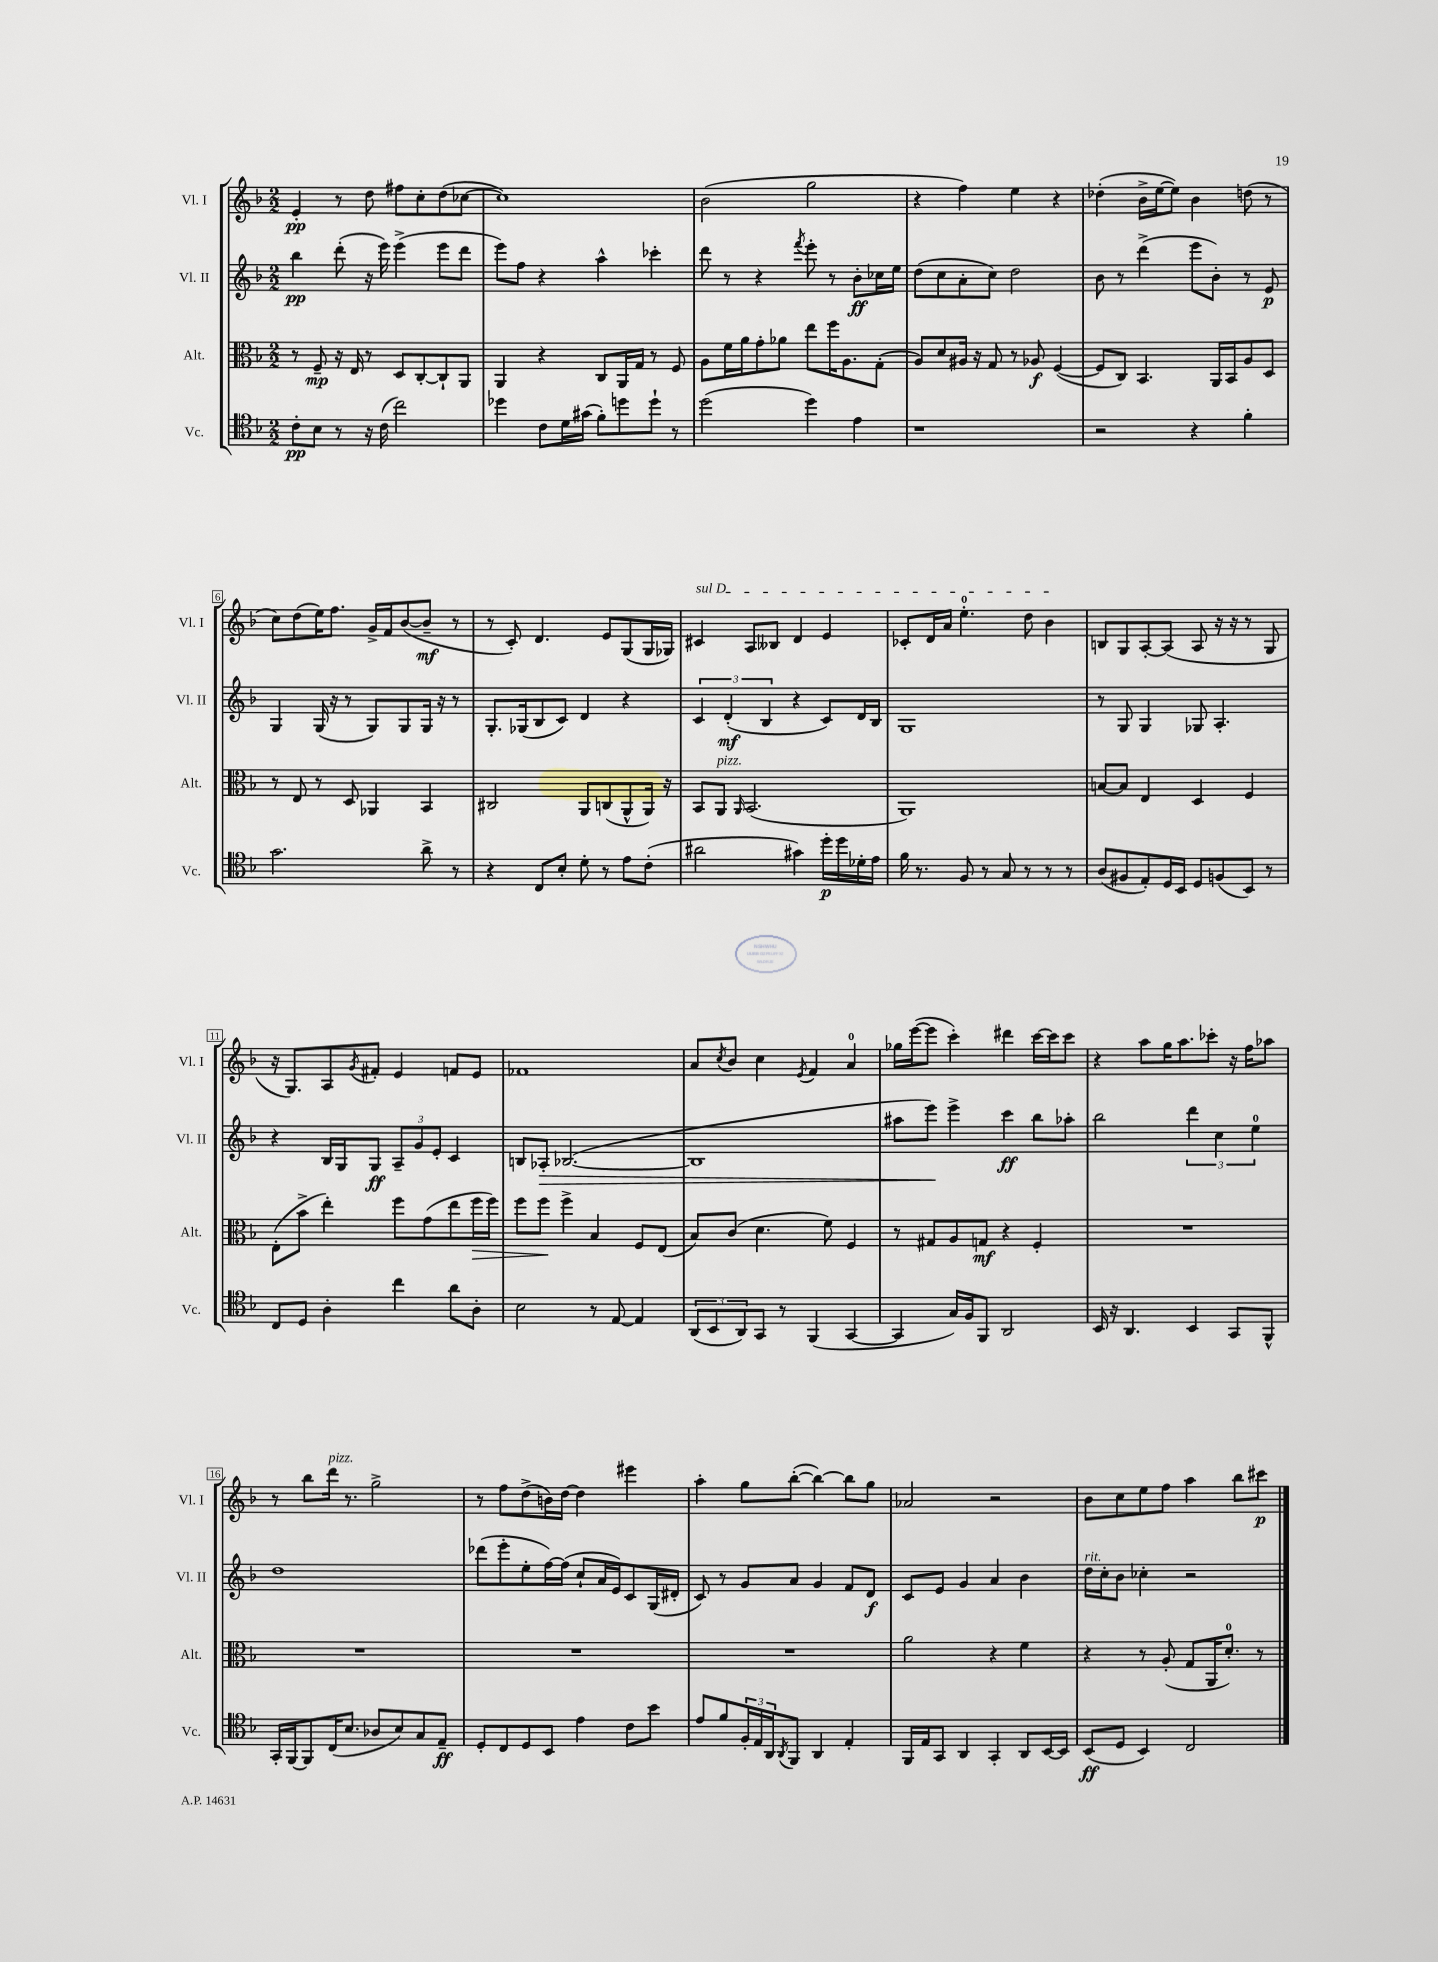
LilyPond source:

<<
\new StaffGroup <<
\new Staff = "s0" \with { instrumentName = "Vl. I" shortInstrumentName = "Vl. I" } {
    \clef treble \key f \major \numericTimeSignature \time 2/2
    e'4-.\pp r8 d''8 fis''8 c''8-. d''8( ces''8~ |
    ces''1) |
    bes'2( g''2 |
    r4 f''4) e''4 r4 |
    des''4-.( bes'16-> e''16~ e''8) bes'4 d''8( r8 |
    c''8) d''8( e''16) f''8. g'16-> f'16 bes'8~( bes'8--\mf r8 |
    r8 c'8-.) d'4. e'8 g8( g16 ges16) |
    \once \override TextSpanner.bound-details.left.text = \markup { \italic "sul D" } cis'4\startTextSpan a8 beses8 d'4 e'4 |
    ces'8-. d'16 a'16 e''4.-0-. d''8 bes'4\stopTextSpan |
    b8 g8 a8~-. a8( a8 r16 r16 r8 g8 |
    r16 g8.) a8 \acciaccatura { g'8 } fis'8-. e'4 f'8 e'8 |
    fes'1 |
    a'8 \acciaccatura { c''8 } bes'8 c''4 \acciaccatura { e'8 } f'4 a'4-0 |
    ges''16 e'''16~( e'''8 c'''4-.) dis'''4 c'''16~ c'''16 c'''8 |
    r4 a''8 g''16 a''8. ces'''8-. r16 f''16 aes''8 |
    r8 bes''8 d'''16^\markup { \italic "pizz." } r8. g''2-> |
    r8 f''8 d''8->( b'16) d''16~ d''4 eis'''4 |
    a''4-. g''8 bes''8~-.( bes''4~) bes''8 g''8 |
    aes'2 r2 |
    bes'8 c''8 e''8 f''8 a''4 bes''8 cis'''8\p \bar "|." |
}
\new Staff = "s1" \with { instrumentName = "Vl. II" shortInstrumentName = "Vl. II" } {
    \clef treble \key f \major \numericTimeSignature \time 2/2
    bes''4\pp d'''8-.( r16 e'''16) e'''4->( e'''8 d'''8 |
    e'''8) f''8 r4 a''4-^ ces'''4-. |
    d'''8 r8 r4 \acciaccatura { f'''8 } e'''8-. r8 bes'8-.\ff ces''16 e''16 |
    d''8( c''8 a'8-. c''8) d''2 |
    bes'8 r8 d'''4->( e'''8 bes'8-.) r8 e'8\p |
    g4 g16( r16 r8 g8) g8 g16 r16 r8 |
    g8.-. ges16( bes8 c'8) d'4 r4 |
    \tuplet 3/2 { c'4 d'4-.\mf( bes4 } r4 c'8) d'16 bes16 |
    g1 |
    r8 g8 g4 ges8 a4.-. |
    r4 bes16 g16 g8\ff \tuplet 3/2 { a8-- g'8 e'8-. } c'4 |
    b8 aes8-.\> bes2.~( |
    bes1 |
    ais''8 e'''8\!) e'''4-> c'''4\ff bes''8 aes''8-. |
    bes''2 \tuplet 3/2 { d'''4 c''4 e''4-0 } |
    d''1 |
    des'''8( e'''8-. e''8-. f''16~) f''16( c''8-! a'16 e'16) c'8 g16( dis'16-. |
    c'8) r8 g'8 a'8 g'4 f'8 d'8\f |
    c'8 e'8 g'4 a'4 bes'4 |
    d''16^\markup { \italic "rit." } c''16-. bes'8 ces''4-. r2 \bar "|." |
}
\new Staff = "s2" \with { instrumentName = "Alt." shortInstrumentName = "Alt." } {
    \clef alto \key f \major \numericTimeSignature \time 2/2
    r8 f8--\mp r16 e16 r8 d8 c8~-. c8-! a,8 |
    a,4 r4 c8 a,16 g16 r8 f8 |
    a8 f'16 a'16 g'8-. aes'8 e''8 f''16 a8. g8-.( |
    a8) d'8 ais16 r16 g8 r8 aes8\f f4~( |
    f8 c8) bes,4. a,16 bes,16 a8 d8 |
    r8 e8 r8 d8 aes,4 bes,4 |
    cis2 a,8 c8( a,8-^ a,16) r16 |
    bes,8 a,8^\markup { \italic "pizz." } \grace { a,16 } bes,2.( |
    a,1) |
    b8~ b8 e4 d4 f4 |
    e8-.( bes'8-> e''4-.) f''8 g'8( e''8 f''16\> f''16) |
    f''8 f''8\! f''4-> bes4 f8 e8( |
    bes8) c'8( d'4. f'8) f4 |
    r8 gis8 a8 g8\mf r4 f4-. |
    R1 |
    R1 |
    R1 |
    R1 |
    a'2 r4 f'4 |
    r4 r8 a8-.( g8 a,16 d'8.-0-.) r8 \bar "|." |
}
\new Staff = "s3" \with { instrumentName = "Vc." shortInstrumentName = "Vc." } {
    \clef tenor \key f \major \numericTimeSignature \time 2/2
    c'8-.\pp bes8 r8 r16 c'16( c''2) |
    des''4 c'8 d'16 gis'16( f'8-.) d''8 d''8-! r8 |
    d''2( d''4) e'4 |
    r1 |
    r2 r4 f'4-. |
    g'2. a'8-> r8 |
    r4 c8 bes8-. d'8-. r8 e'8 c'8-.( |
    ais'2 gis'4) d''16-.\p d''16 des'16-. e'16 |
    f'16 r8. f8 r8 g8 r8 r8 r8 |
    a8( fis8 e8-.) d16 bes,16 d8 f8( bes,8) r8 |
    c8 d8 a4-. c''4 a'8 a8-. |
    bes2 r8 e8~ e4 |
    \tuplet 3/2 { a,8( bes,8 a,8) } g,8 r8 f,4( g,4~ |
    g,4 g16) f16 f,8 a,2 |
    bes,16 r16 a,4. bes,4 g,8 f,8-^ |
    g,16-. f,16~ f,8 c16( bes8. aes8 bes8) g8 e8--\ff |
    d8-. c8 d8 bes,8 e'4 c'8 bes'8 |
    e'8 f'8 \tuplet 3/2 { f16-. e16 a,16 } \acciaccatura { a,8 } f,8 a,4 e4-. |
    f,16 e16 g,8 a,4 g,4-. a,8 bes,16~ bes,16 |
    bes,8\ff( d8 bes,4) c2 \bar "|." |
}
>>
>>
\layout { \context { \Score \override BarNumber.stencil = #(make-stencil-boxer 0.1 0.3 ly:text-interface::print) } }
